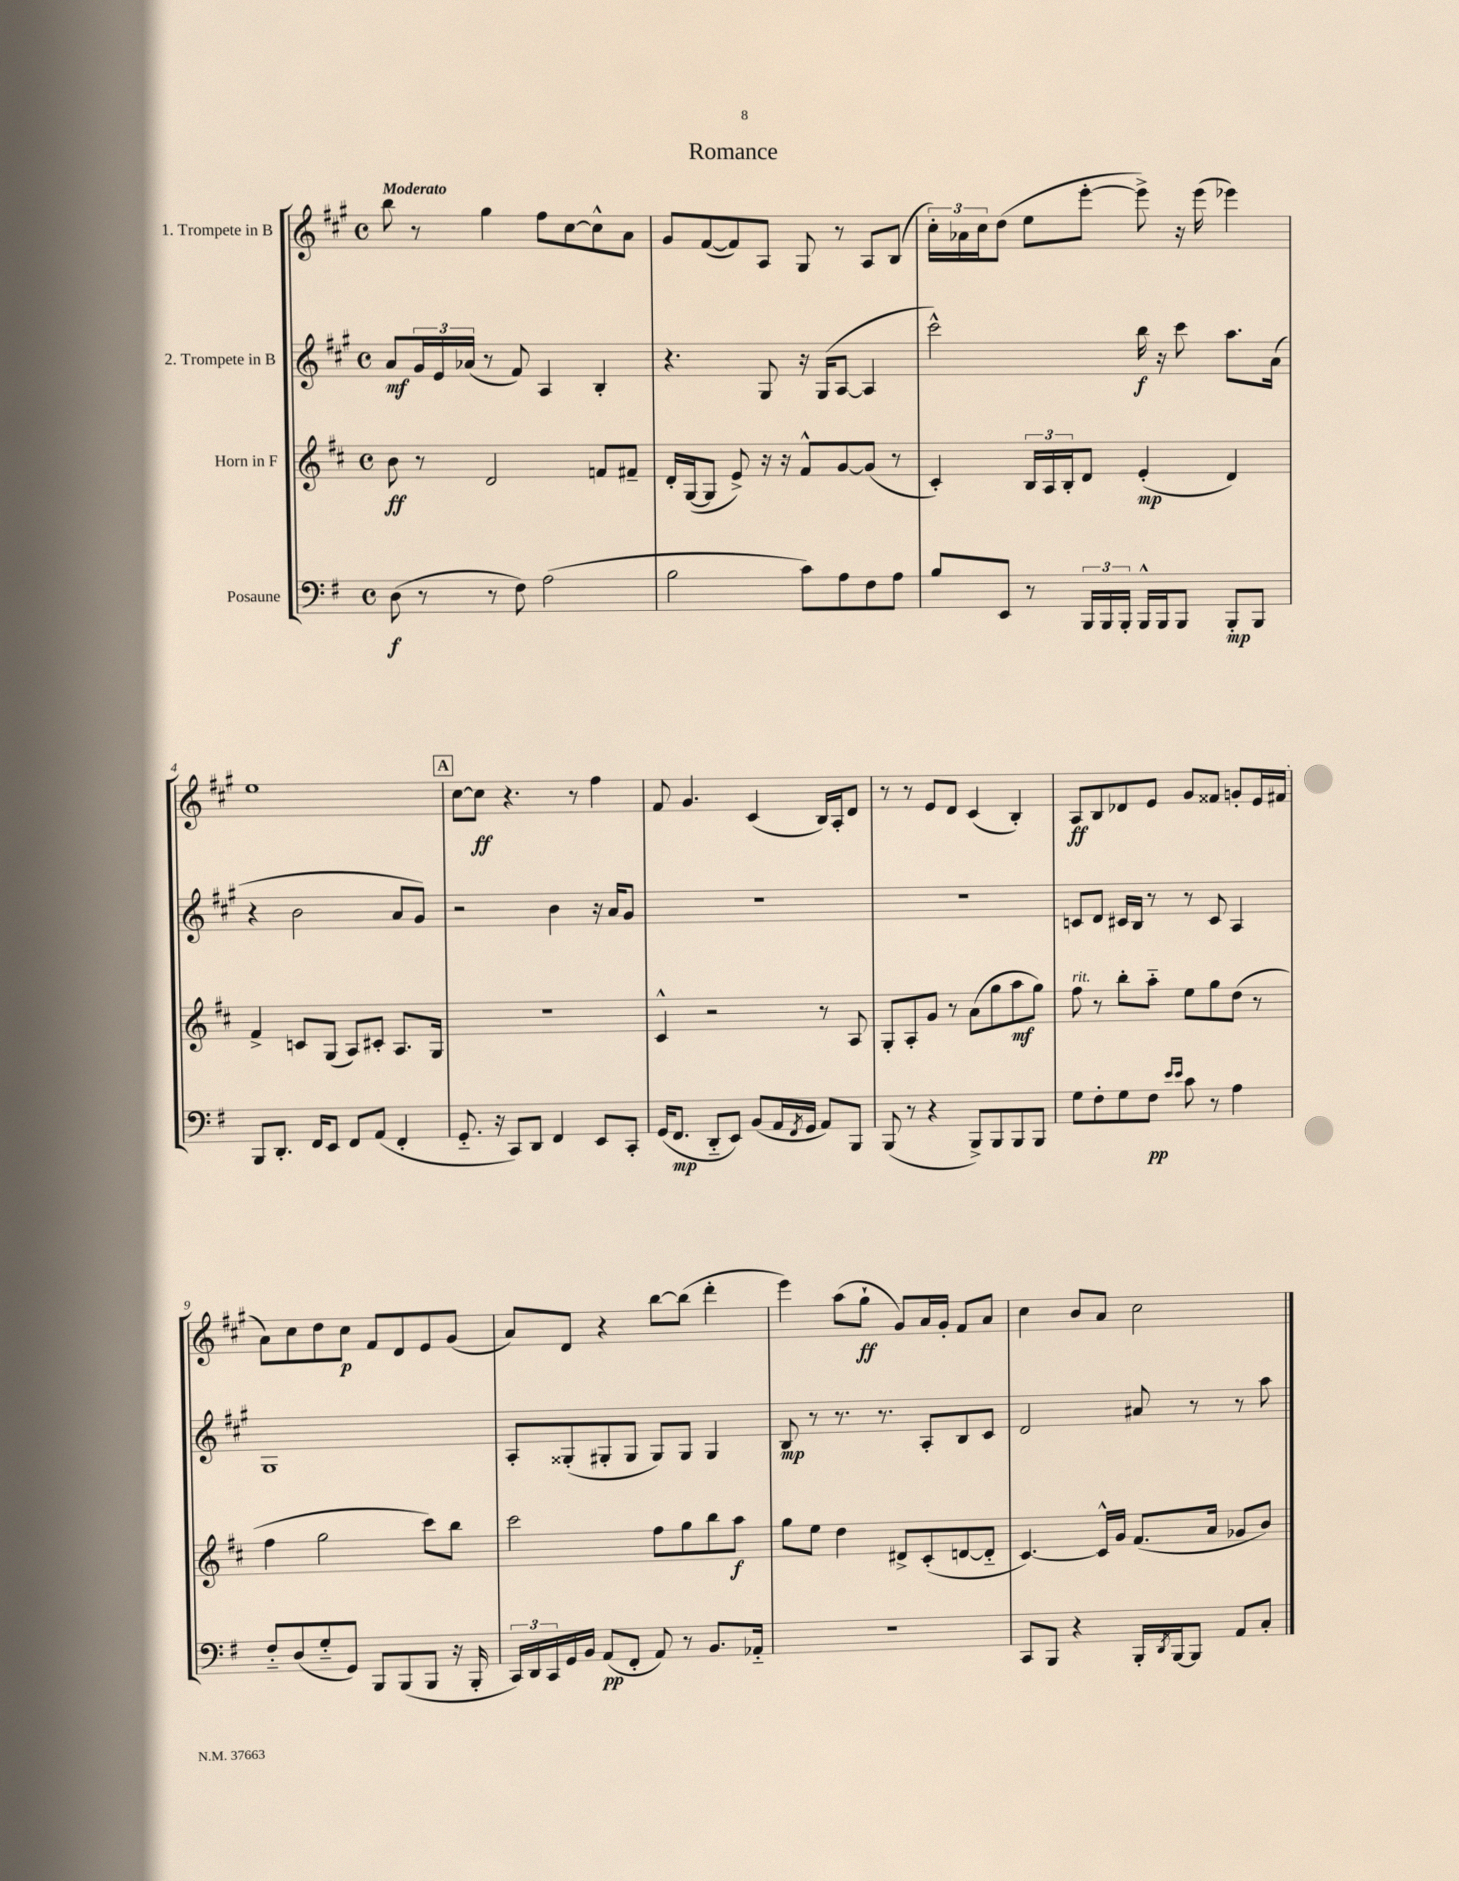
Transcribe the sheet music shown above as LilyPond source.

\header { title = "Romance" }
<<
\new StaffGroup <<
\new Staff = "s0" \with { instrumentName = "1. Trompete in B" } {
    \clef treble \key a \major \defaultTimeSignature \time 4/4 \tempo "Moderato"
    b''8 r8 gis''4 fis''8 cis''8~ cis''8-^ a'8 |
    gis'8 fis'8~( fis'8) a8 gis8 r8 a8 b8( |
    \tuplet 3/2 { cis''16-.) aes'16 cis''16 } d''8( e''8 e'''8~-. e'''8->) r16 e'''16( ees'''4) |
    e''1 |
    \mark \markup { \box "A" } cis''8~ cis''8\ff r4. r8 fis''4 |
    fis'8 gis'4. cis'4( b16) a16-. d'8 |
    r8 r8 e'8 d'8 cis'4( b4-.) |
    a8\ff b8 des'8 e'8 gis'8 fisis'8 g'8-. e'16 fis'16( |
    a'8) cis''8 d''8 cis''8\p fis'8 d'8 e'8 gis'8( |
    a'8) d'8 r4 b''8~ b''8( d'''4-. |
    e'''4) a''8( gis''8-!\ff gis'8) a'16 gis'16-. fis'8 a'8 |
    cis''4 b'8 a'8 cis''2 \bar "|." |
}
\new Staff = "s1" \with { instrumentName = "2. Trompete in B" } {
    \clef treble \key a \major \defaultTimeSignature \time 4/4
    a'8\mf \tuplet 3/2 { gis'16 e'16 aes'16( } r8 fis'8) a4 b4-. |
    r4. gis8 r16 gis16( a8~ a4 |
    cis'''2-^) b''16\f r16 cis'''8 a''8. a'16( |
    r4 b'2 a'8 gis'8) |
    \mark \markup { \box "A" } r2 b'4 r16 a'16 gis'8 |
    R1 |
    R1 |
    c'8 d'8 cis'16 b16 r8 r8 cis'8 a4 |
    gis1 |
    a8-. gisis8-.( gis8-. gis8 gis8) gis8 gis4 |
    b8\mp r8 r8. r8. a8-. b8 cis'8 |
    d'2 ais'8 r8 r8 a''8 \bar "|." |
}
\new Staff = "s2" \with { instrumentName = "Horn in F" } {
    \clef treble \key d \major \defaultTimeSignature \time 4/4
    b'8\ff r8 d'2 f'8 fis'8-- |
    d'16-. g16~( g8 e'8->) r16 r16 fis'8-^ g'8~ g'8( r8 |
    cis'4-.) \tuplet 3/2 { b16 a16 b16-. } d'8 e'4-.\mp( d'4) |
    fis'4-> c'8 g8( a8) cis'8-. a8. g16 |
    \mark \markup { \box "A" } R1 |
    cis'4-^ r2 r8 a8 |
    g8-. a8-. g'8 r8 a'8( g''8 a''8\mf g''8) |
    fis''8^\markup { \italic "rit." } r8 b''8-. a''8-_ e''8 g''8 d''8( r8 |
    fis''4 g''2 cis'''8) b''8 |
    cis'''2 fis''8 g''8 b''8 a''8\f |
    g''8 e''8 d''4 dis'8-> cis'8-.( d'8~ d'8-_ |
    cis'4.~) cis'16-^ g'16 fis'8.( a'16 ges'8 b'8) \bar "|." |
}
\new Staff = "s3" \with { instrumentName = "Posaune" } {
    \clef bass \key g \major \defaultTimeSignature \time 4/4
    d8\f( r8 r8 fis8) a2( |
    b2 c'8) a8 fis8 a8 |
    b8 e,8 r8 \tuplet 3/2 { b,,16 b,,16 b,,16-. } b,,16-^ b,,16 b,,8 b,,8-.\mp b,,8 |
    b,,8 d,8.-. fis,16 e,8 fis,8 a,8( fis,4-. |
    \mark \markup { \box "A" } g,8.-_ r16 c,8) d,8 fis,4 e,8 c,8-. |
    g,16( fis,8.\mp d,8-_ e,8) b,8( a,16 \acciaccatura { fis,8 } g,16 a,8) b,,8 |
    b,,8( r8 r4 b,,8->) b,,8 b,,8 b,,8 |
    g8 fis8-. g8 fis8\pp \grace { e'16 e'16 } c'8 r8 a4 |
    fis8-_ d8( g8-_ g,8) b,,8 b,,8( b,,8 r16 b,,16-. |
    \tuplet 3/2 { c,16) d,16 c,16 } g,16 b,16 a,8\pp( fis,8-. a,8) r8 b,8. aes,16-_ |
    r1 |
    c,8 b,,8 r4 b,,16-. \acciaccatura { d,8 } b,,16~ b,,8 a,8 c8-. \bar "|." |
}
>>
>>
